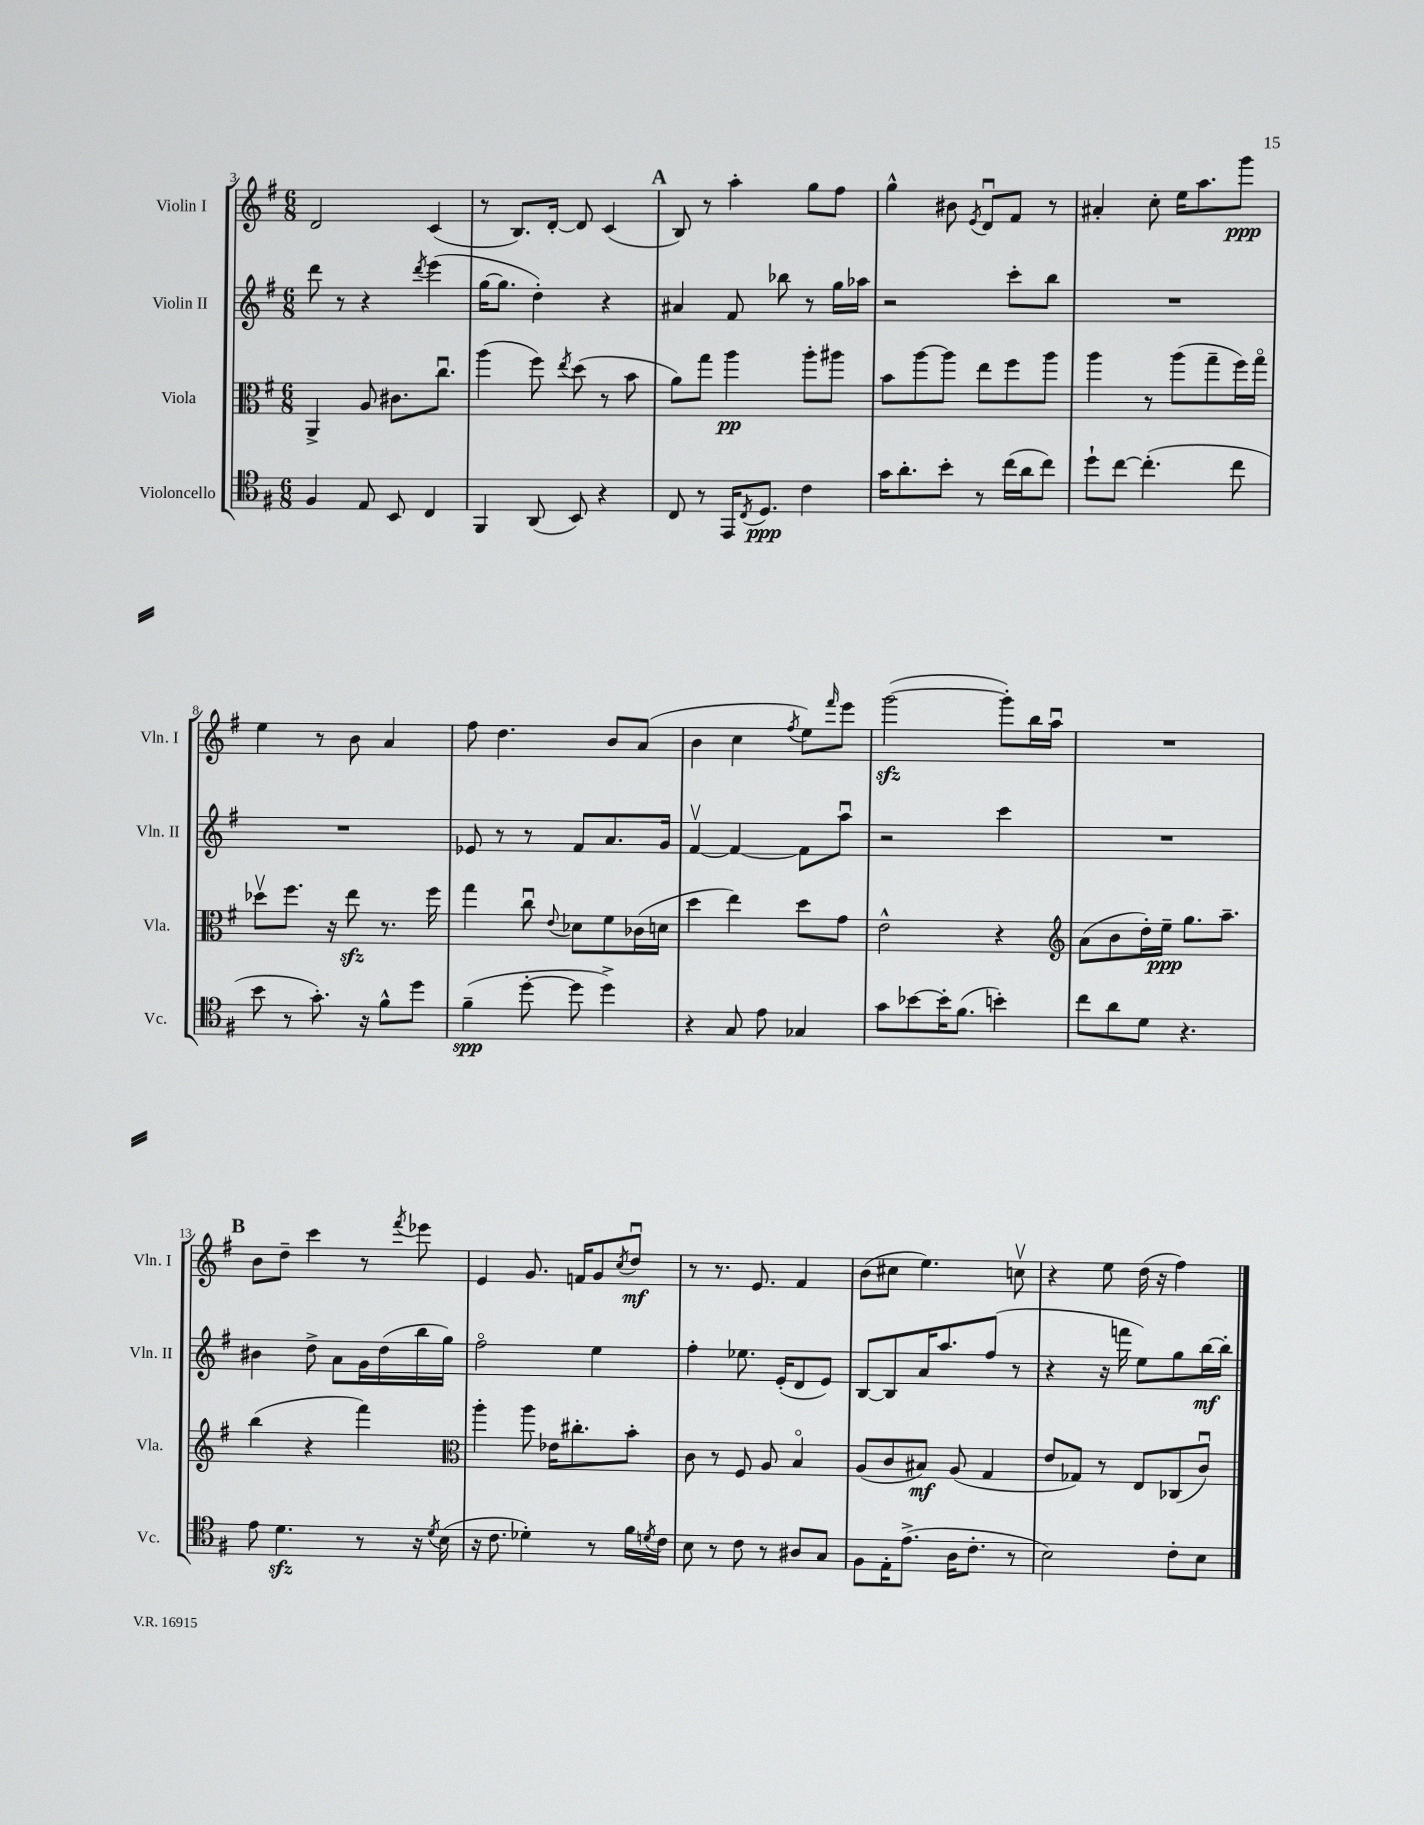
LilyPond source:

<<
\new StaffGroup <<
\new Staff = "s0" \with { instrumentName = "Violin I" shortInstrumentName = "Vln. I" } {
    \clef treble \key g \major \numericTimeSignature \time 6/8
    d'2 c'4( |
    r8 b8.) d'16~-. d'8 c'4( |
    \mark \markup { \bold "A" } b8) r8 a''4-. g''8 fis''8 |
    g''4-^ bis'8 \acciaccatura { e'8 } d'8\downbow fis'8 r8 |
    ais'4-. c''8-. e''16 a''8. g'''8\ppp |
    e''4 r8 b'8 a'4 |
    fis''8 d''4. b'8 a'8( |
    b'4 c''4 \acciaccatura { fis''8 } e''8) \grace { fis'''16 } e'''8 |
    g'''2~\sfz( g'''8-.) b''16 a''16\downbow |
    R2. |
    \mark \markup { \bold "B" } b'8 d''8-- c'''4 r8 \acciaccatura { fis'''8 } ees'''8 |
    e'4 g'8. f'16 g'8 \acciaccatura { c''8 } d''8\downbow\mf |
    r8 r8. e'8. fis'4 |
    b'8( cis''8 e''4.) c''8\upbow |
    r4 e''8 d''16( r16 fis''4) \bar "|." |
}
\new Staff = "s1" \with { instrumentName = "Violin II" shortInstrumentName = "Vln. II" } {
    \clef treble \key g \major \numericTimeSignature \time 6/8
    d'''8 r8 r4 \acciaccatura { d'''8 } e'''4( |
    g''16~ g''8. d''4-.) r4 |
    \mark \markup { \bold "A" } ais'4 fis'8 bes''8 r8 g''16 aes''16 |
    r2 c'''8-. b''8 |
    R2. |
    R2. |
    ees'8 r8 r8 fis'8 a'8. g'16 |
    fis'4~\upbow fis'4~ fis'8 a''8\downbow |
    r2 c'''4 |
    R2. |
    \mark \markup { \bold "B" } bis'4 d''8-> a'8 g'16 d''16( b''16 g''16) |
    fis''2\flageolet e''4 |
    fis''4-. ees''8. e'16-.( d'8 e'8) |
    b8~ b8 a'16 a''8. fis''8( r8 |
    r4 r16 f'''16 e''8) g''8 b''16~\mf b''16-. \bar "|." |
}
\new Staff = "s2" \with { instrumentName = "Viola" shortInstrumentName = "Vla." } {
    \clef alto \key g \major \numericTimeSignature \time 6/8
    a,4-> a8 cis'8. c''8.\downbow |
    a''4( fis''8) \acciaccatura { e''8 } d''8( r8 b'8 |
    \mark \markup { \bold "A" } a'8) g''8 a''4\pp a''8-. ais''8 |
    b'8 a''8~ a''8 e''8 fis''8 a''8 |
    a''4 r8 a''8( g''8-- fis''16) g''16\flageolet |
    des''8\upbow fis''8. r16 e''8\sfz r8. fis''16 |
    g''4 c''8\downbow \appoggiatura { e'8 } des'8 fis'8 ces'16( d'16 |
    d''4 e''4) d''8 g'8 |
    e'2-^ r4 |
    \clef treble a'8( b'8 d''16-.) e''16--\ppp g''8. a''8.-- |
    \mark \markup { \bold "B" } b''4( r4 fis'''4) |
    \clef alto a''4-. a''8 ees'16 cis''8.-. b'8-. |
    c'8 r8 fis8 a8 b4\flageolet |
    a8( c'8 bis8\mf) a8( g4 |
    e'8 ges8) r8 e8 ces8( c'8\downbow) \bar "|." |
}
\new Staff = "s3" \with { instrumentName = "Violoncello" shortInstrumentName = "Vc." } {
    \clef tenor \key g \major \numericTimeSignature \time 6/8
    fis4 e8 b,8 c4 |
    fis,4 a,8( b,8) r4 |
    \mark \markup { \bold "A" } c8 r8 e,16 \acciaccatura { c8 } d8.\ppp c'4 |
    g'16 a'8.-. b'8-. r8 c''16( a'16 c''8) |
    d''8-! c''8~ c''4.-.( c''8 |
    b'8 r8 g'8.-.) r16 fis'8-^ d''8 |
    fis'4--\spp( d''8~-. d''8 d''4->) |
    r4 g8 e'8 ges4 |
    g'8 bes'8~ bes'16-. fis'8.( b'4-.) |
    c''8 a'8 d'8 r4. |
    \mark \markup { \bold "B" } e'8 d'4.\sfz r8 r16 \acciaccatura { d'8 } b16( |
    r16 c'8. des'4-.) r8 fis'16 \acciaccatura { d'8 } c'16 |
    b8 r8 c'8 r8 ais8 g8 |
    fis8 e16-. e'8.->( a16 c'8.-. r8 |
    b2) c'8-. b8 \bar "|." |
}
>>
>>
\layout { \context { \Score currentBarNumber = #3 } }
